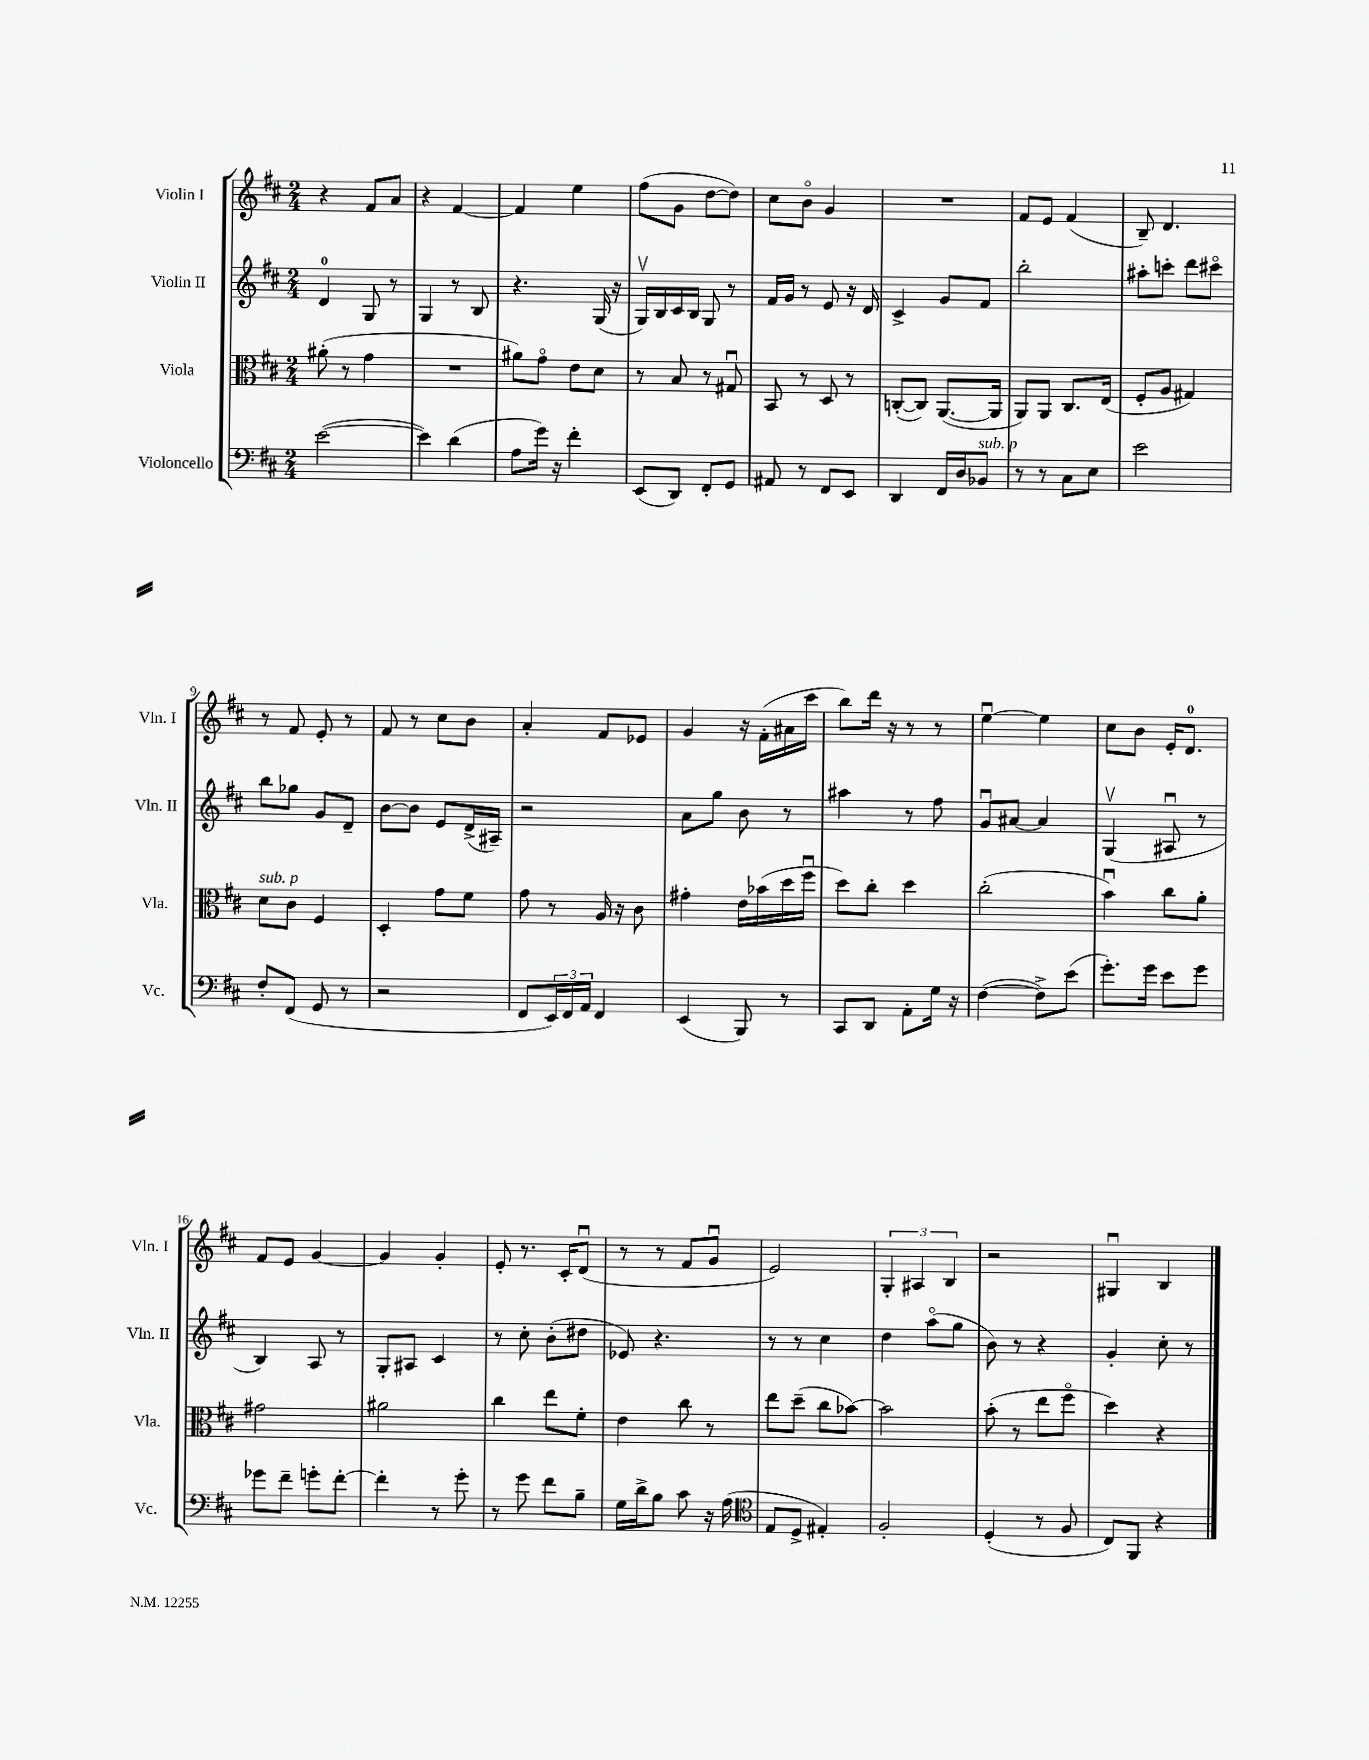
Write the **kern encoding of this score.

**kern	**kern	**kern	**kern
*staff4	*staff3	*staff2	*staff1
*clefF4	*clefC3	*clefG2	*clefG2
*k[f#c#]	*k[f#c#]	*k[f#c#]	*k[f#c#]
*M2/4	*M2/4	*M2/4	*M2/4
([2e\	(8a#'\	4d/	4r
.	8r	.	.
.	4g\	8G/	8f#/L
.	.	8r	8a/J
=	=	=	=
4e\])	2r	4G/	4r
(4d\	.	8r	[4f#/
.	.	8B/	.
=	=	=	=
8A\L	8a#\L)	4.r	4f#/]
16g\Jk)	8go\J	.	.
16r	.	.	.
4f#'\	8e\L	.	4ee\
.	8d\J	(16G/	.
.	.	16r	.
=	=	=	=
(8EE/L	8r	16Gv/LL)	(8ff#\L
.	.	16B/	.
8DD/J)	8B/	16c#/	8g\J
.	.	16B/JJ	.
8FF#'/L	8r	8G/	[8dd\L
8GG/J	8G#u/	8r	8dd\]J)
=	=	=	=
8AA#/	8BB/	16f#/LL	8cc#\L
.	.	16g/JJ	.
8r	8r	8r	8bo\J
8FF#/L	8D/	8e/	4g/
8EE/J	8r	16r	.
.	.	16d/	.
=	=	=	=
4DD/	([8C'/L	4c#^/	2r
.	8C/]J)	.	.
16FF#/LL	([8.AA/L	8g/L	.
16D/J	.	.	.
8BB-/J	.	8f#/J	.
.	16AA/]Jk	.	.
=	=	=	=
8r	8AA/L)	2bb'\	8f#/L
8r	8AA/J	.	8e/J
8C#\L	8.C#/L	.	(4f#/
8E\J	.	.	.
.	(16E/Jk	.	.
=	=	=	=
2e\	8F#'/L	8aa#'\L	8B~/)
.	8A/J	8ccc'\J	4.d/
.	4G#/)	8ddd\L	.
.	.	8ccc#o\J	.
=	=	=	=
8F#'/L	8d\L	8bb\L	8r
(8FF#/J	8c#\J	8gg-\J	8f#/
8GG/	4F#/	8g/L	8e'/
8r	.	8d~/J	8r
=	=	=	=
2r	4D'/	[8b\L	8f#/
.	.	8b\]J	8r
.	8g\L	8e/L	8cc#\L
.	8f#\J	(16d^/L	8b\J
.	.	16A#~/JJ)	.
=	=	=	=
8FF#/L	8g\	2r	4a'/
24EE/L)	8r	.	.
24FF#/	.	.	.
24AA/JJ	.	.	.
4FF#/	16A/	.	8f#/L
.	16r	.	.
.	8c#\	.	8e-/J
=	=	=	=
(4EE/	4g#'\	8a\L	4g/
.	.	8gg\J	.
8BBB/)	16e\LL	8b\	16r
.	(16b-\	.	(16f#'\LL
8r	16dd\	8r	16a#\
.	16ff#u\JJ	.	16ccc#\JJ
=	=	=	=
8CC#/L	8dd\L)	4aa#\	8bb\L)
8DD/J	8cc#'\J	.	16ddd\Jk
.	.	.	16r
8AA'\L	4dd\	8r	8r
16G\Jk	.	8ff#\	8r
16r	.	.	.
=	=	=	=
([4F#\	(2cc#'\	8gu/L	[4eeu\
.	.	[8a#/J	.
8F#^\]L)	.	4a#/]	4ee\]
(8e\J	.	.	.
=	=	=	=
8.g'\L)	4bu\)	(4Gv/	8cc#\L
.	.	.	8b\J
16g\Jk	.	.	.
8e\L	8cc#\L	8A#u/	16e'/LK
.	.	.	8.d/J
8g\J	8a'\J	8r	.
=	=	=	=
8g-\L	2g#\	4B/)	8f#/L
8f#~\J	.	.	8e/J
8g'\L	.	8A/	[4g/
[8f#'\J	.	8r	.
=	=	=	=
4f#'\]	2a#\	8G'/L	4g/]
.	.	8A#/J	.
8r	.	4c#/	4g'/
8g'\	.	.	.
=	=	=	=
8r	4cc#\	8r	8e'/
8g\	.	8cc#'\	8.r
8f#\L	8ee\L	(8b'\L	.
.	.	.	16c#'/LK
8B~\J	8f#'\J	8dd#\J	(8du/J
=	=	=	=
16G\LL	4e\	8e-/)	8r
16d^\J	.	.	.
8B\J	.	4.r	8r
8c#\	8cc#\	.	8f#/L
16r	8r	.	8gu/J
(16A\	.	.	.
=	=	=	=
*clefC4	*	*	*
8E/L	8ee\L	8r	2e/)
8D^/J	(8dd~\J	8r	.
4E#'/)	8cc#\L	4cc#\	.
.	[8b-\J)	.	.
=	=	=	=
2F#'/	2b-\]	4dd\	6G'/
.	.	.	6A#/
.	.	(8aao\L	.
.	.	.	6B/
.	.	8gg\J	.
=	=	=	=
(4D'/	(8b'\	8b\)	2r
.	8r	8r	.
8r	8ee\L	4r	.
8F#/	8ff#o\J	.	.
=	=	=	=
8C#/L)	4dd\)	4g'/	4G#u/
8FF#/J	.	.	.
4r	4r	8cc#'\	4B/
.	.	8r	.
==	==	==	==
*-	*-	*-	*-
